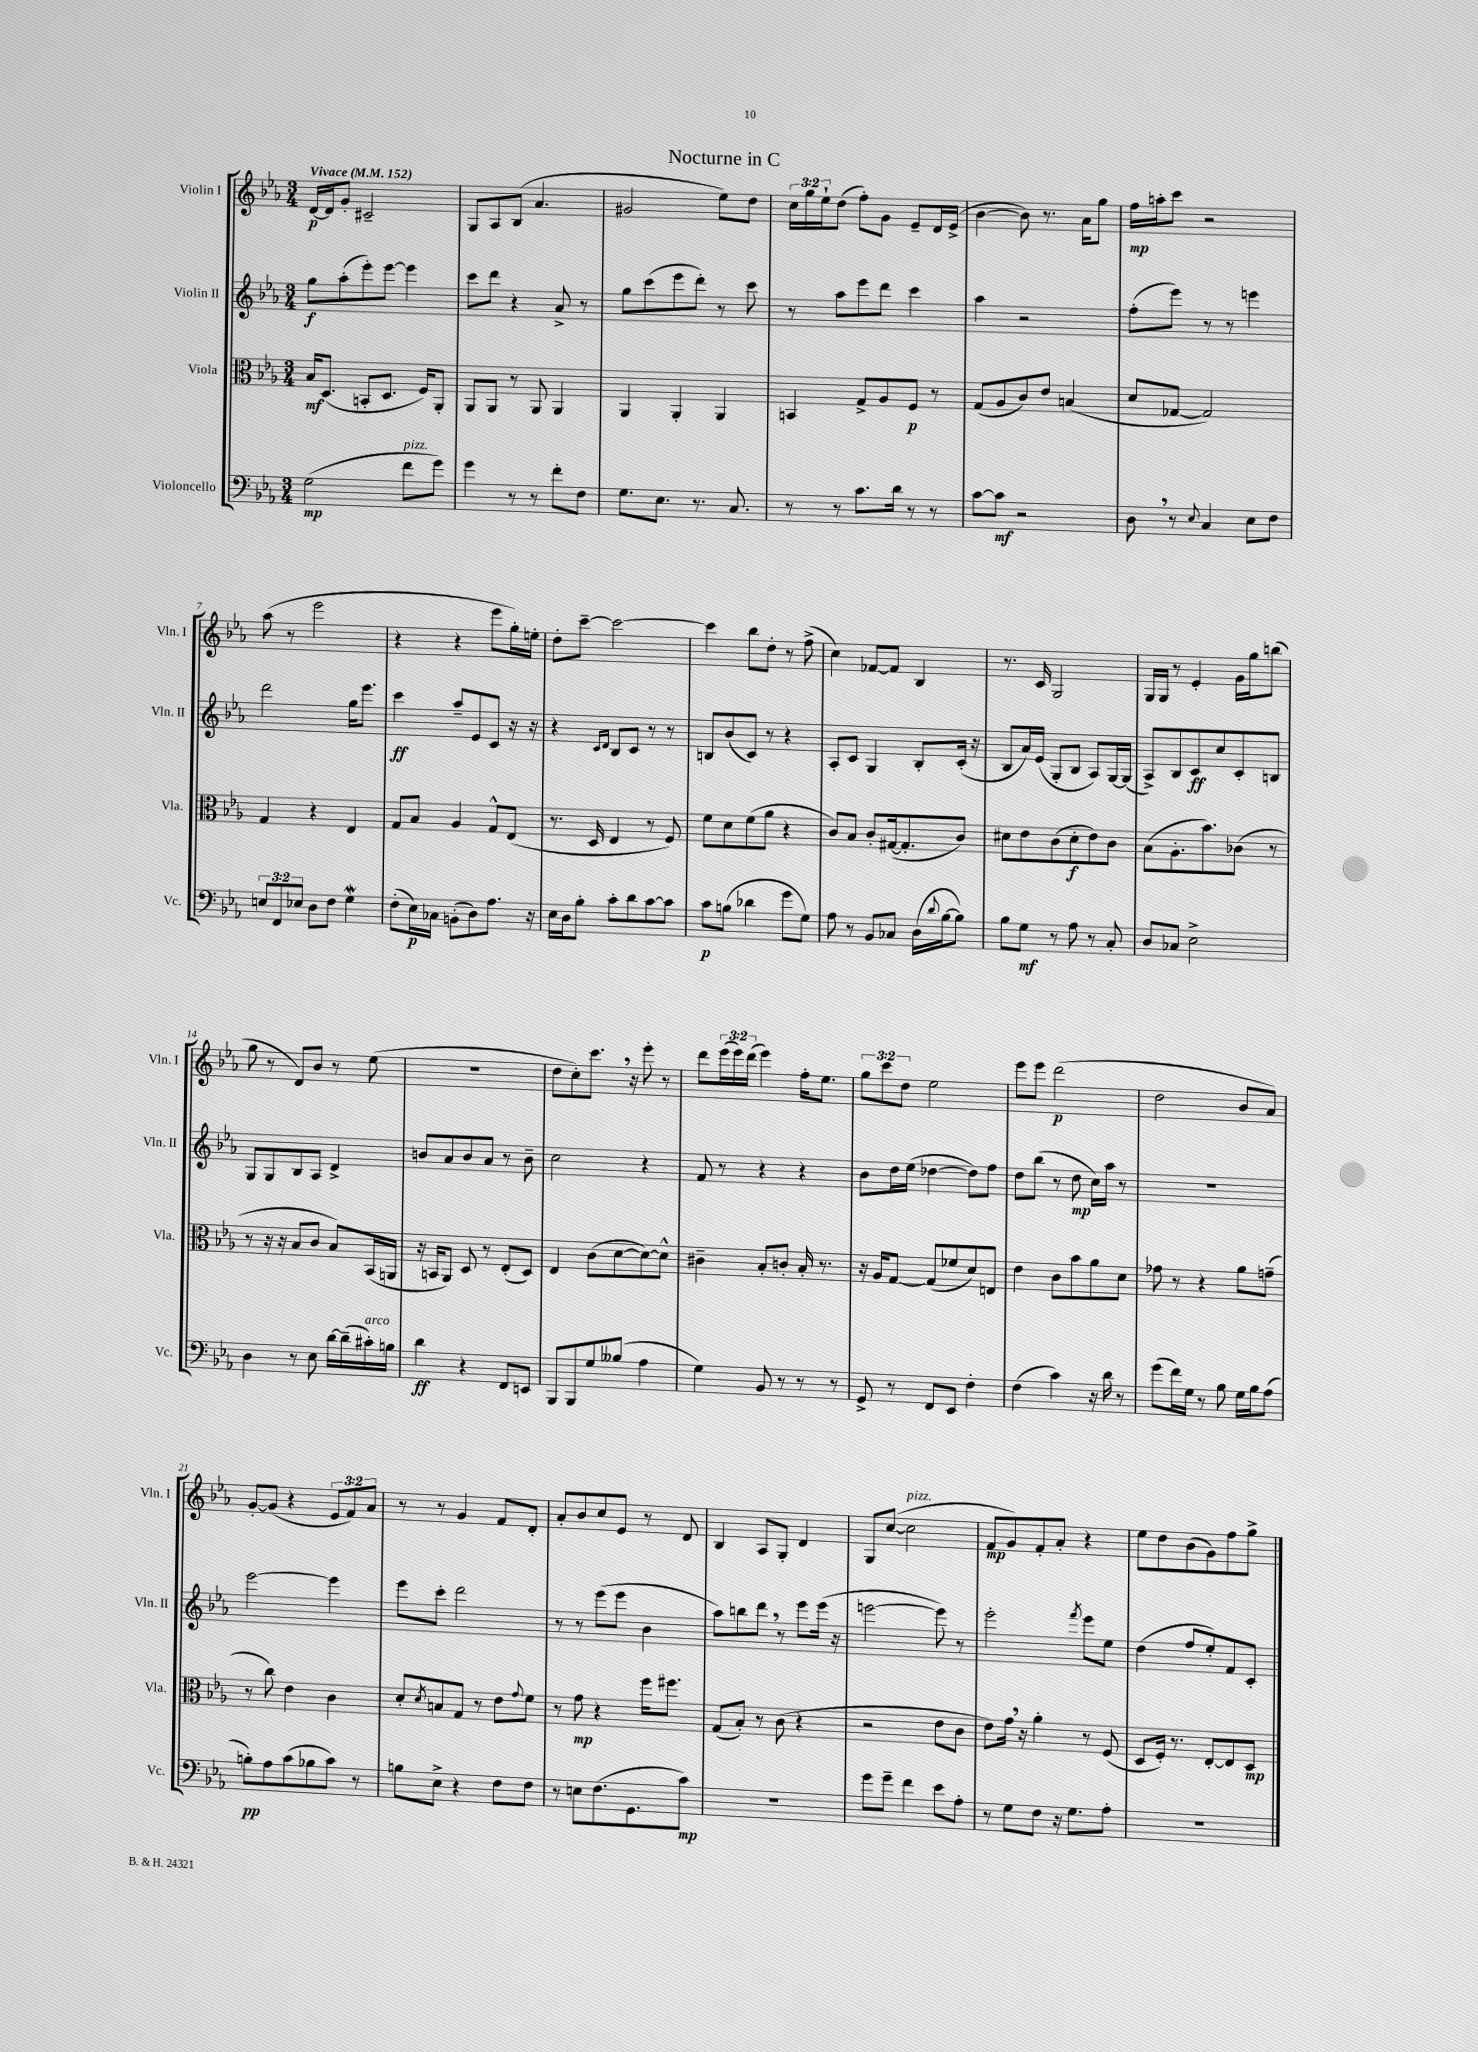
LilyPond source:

\header { title = "Nocturne in C" }
<<
\new StaffGroup <<
\new Staff = "s0" \with { instrumentName = "Violin I" shortInstrumentName = "Vln. I" } {
    \clef treble \key ees \major \numericTimeSignature \time 3/4 \override Staff.TupletNumber.text = #tuplet-number::calc-fraction-text \tempo "Vivace" 4 = 152
    d'16~\p d'16 g'8-. cis'2-- |
    g8 aes8 bes8( aes'4. |
    gis'2 ees''8) d''8 |
    \tuplet 3/2 { c''16 g''16 ees''16-! } d''8( f''8-.) g'8 ees'8-- d'16 ees'16->( |
    bes'4~ bes'8) r8. aes'16 g''8 |
    f''16\mp a''16-. c'''8 r2 |
    aes''8( r8 ees'''2 |
    r4 r4 ees'''8 g''16-.) e''16-. |
    d''8-. c'''8~-- c'''2~ |
    c'''4 bes''8 d''8-. r8 f''8->( |
    c''4) fes'8~ fes'8 bes4 |
    r8. c'16 g2 |
    g16 g16 r8 ees'4-. g'16 g''16 b''8( |
    g''8 r8 d'8) bes'8 r8 ees''8( |
    R2. |
    d''8 c''8-.) c'''8. \breathe r16 ees'''8-. r8 |
    d'''8 \tuplet 3/2 { ees'''16( ees'''16) d'''16( } ees'''4) f''16-. ees''8. |
    \tuplet 3/2 { g''8 c'''8 d''8 } ees''2 |
    ees'''8 ees'''8 d'''2\p( |
    d''2 bes'8 aes'8) |
    g'8~-. g'8( r4 \tuplet 3/2 { ees'8 f'8) aes'8 } |
    r8 r8 g'4 f'8 d'8-. |
    aes'8-. bes'8 c''8 ees'8 r8 d'8 |
    bes4 aes8 g8-. d'4 |
    g8 c''8~( c''2^\markup { \italic "pizz." } |
    f'8\mp g'8) f'8-. aes'8-. r4 |
    ees''8 d''8 bes'8( g'8) f''8 g''8-> \bar "|." |
}
\new Staff = "s1" \with { instrumentName = "Violin II" shortInstrumentName = "Vln. II" } {
    \clef treble \key ees \major \numericTimeSignature \time 3/4
    g''8\f aes''8-.( ees'''8-.) ees'''8~ ees'''4 |
    c'''8 d'''8 r4 aes'8-> r8 |
    g''8 c'''8( ees'''8 d'''8-.) r8 c'''8 |
    r8 aes''8 ees'''8 d'''8 c'''4 |
    aes''4 r2 |
    f''8-.( ees'''8) r8 r8 e'''4 |
    d'''2 g''16 ees'''8. |
    c'''4\ff aes''8-- ees'8 c'8 r16 r16 |
    r4 \grace { c'16 d'16 } bes8 c'8 r8 r8 |
    b8 bes'8( c'8) r8 r4 |
    aes8-. c'8 g4 bes8-. c'16-.( r16 |
    bes8 aes'16) ees'16( g8-. bes8 aes8) g16~ g16( |
    aes8->) bes8 c'8\ff c''8 c'8-. b8 |
    g8 g8 bes8 aes8 d'4-> |
    b'8 aes'8 b'8 aes'8 r8 b'8-- |
    c''2 r4 |
    f'8 r8 r4 r4 |
    bes'8 d''16 ees''16( des''4~ des''8) f''8 |
    d''8 bes''8( r8 d''8\mp c''16) aes''16 r8 |
    R2. |
    ees'''2~ ees'''4 |
    ees'''8 c'''8-. d'''2 |
    r8 r8 ees'''8( ees'''8 bes'4 |
    aes''8) b''8 d'''8 \breathe r8 ees'''8 ees'''16( r16 |
    e'''2~ e'''8) r8 |
    ees'''2-. \acciaccatura { f'''8 } ees'''8 ees''8 |
    d''4( f''8 ees''8-.) f'8 c'8-. \bar "|." |
}
\new Staff = "s2" \with { instrumentName = "Viola" shortInstrumentName = "Vla." } {
    \clef alto \key ees \major \numericTimeSignature \time 3/4
    bes16\mf d8.( b,8-. d8. f16) aes,8-. |
    aes,8 aes,8 r8 aes,8 aes,4 |
    aes,4 aes,4-. aes,4 |
    b,4 g8-> aes8 f8\p r8 |
    g8( aes8 c'8) ees'8 b4( |
    d'8 ges8~ ges2) |
    g4 r4 ees4 |
    g8 bes8 aes4 g8-^ ees8( |
    r8. d16 ees4 r8 f8) |
    f'8 d'8 f'8( aes'8 r4 |
    c'8) bes8 c'8-. gis16~( gis8.-. c'8) |
    dis'8 ees'8 c'8( dis'8-.\f ees'8) c'8 |
    bes8( aes8.-. bes'8.) ces'8( r8 |
    r8 r16 r16 bes8 c'8 bes8) bes,16( a,16 |
    r16 b,16 aes,8) d8 r8 ees8-.( d8) |
    ees4 c'8( d'8~ d'8~) d'8-^ |
    cis'4-- bes8-. c'8-. bes16-. r8. |
    r16 aes16 g8~ g8( fes'8 d'8) e8 |
    ees'4 c'8 bes'8 aes'8 d'8 |
    ges'8 r8 r4 aes'8 g'8--( |
    r8 c''8) ees'4 c'4 |
    d'8-. \acciaccatura { d'8 } b8 g8 r8 ees'8 \appoggiatura { g'8 } f'8 |
    r8 g'8\mp r4 f''16 fis''8. |
    g8( bes8-.) r8 c'8( r4 |
    r2 ees'8 c'8 |
    ees'8) g'16 \breathe r16 aes'4-. r8 f8( |
    d8 f16-.) r8. ees8~-. ees8 d8\mp \bar "|." |
}
\new Staff = "s3" \with { instrumentName = "Violoncello" shortInstrumentName = "Vc." } {
    \clef bass \key ees \major \numericTimeSignature \time 3/4 \override Staff.TupletNumber.text = #tuplet-number::calc-fraction-text
    g2\mp( f'8^\markup { \italic "pizz." } g'8) |
    g'4 r8 r8 f'8-. f8 |
    g8. ees8. r8. c8. |
    r8 r8 c'8. d'16 r8 r8 |
    c'8~ c'8\mf r2 |
    d8 \breathe r8 \appoggiatura { ees8 } c4 ees8 f8 |
    \tuplet 3/2 { e8 f,8 ees8 } d8 f8 g4\mordent |
    f8-.( ees16\p) ces16 b,8-.( d8) aes8. r16 |
    ees16 d16 bes8-. c'8-. d'8 c'8~ c'8 |
    c'8\p b8( des'4 g'8 g8) |
    aes8 r8 bes,8 ces8 d16( \appoggiatura { d'8 } bes16~ bes8) |
    bes8 g8\mf r8 aes8 r8 c8-. |
    d8 ces8 ees2-> |
    d4 r8 ees8 d'16~ d'16--( cis'16-.^\markup { \italic "arco" }) b16 |
    d'4\ff r4 f,8 e,8 |
    bes,,8 bes,,8 g8 beses8( aes4 |
    g4) bes,8 r8 r8 r8 |
    g,8-> r8 f,8 ees,8 f4-. |
    f4( c'4) r16 d'16 r8 |
    g'8( f'16) g16 r8 bes8 g16 bes16 aes8( |
    b8-.\pp) aes8 c'8( bes8 c'8) r8 |
    b8 ees8-> r4 f8 f8 |
    r8 e8 f8.( g,8. c'8\mp) |
    R2. |
    g'8 g'8-- f'4 ees'8 aes8-. |
    r8 g8 f8 r16 g8. aes8-. |
    R2. \bar "|." |
}
>>
>>
